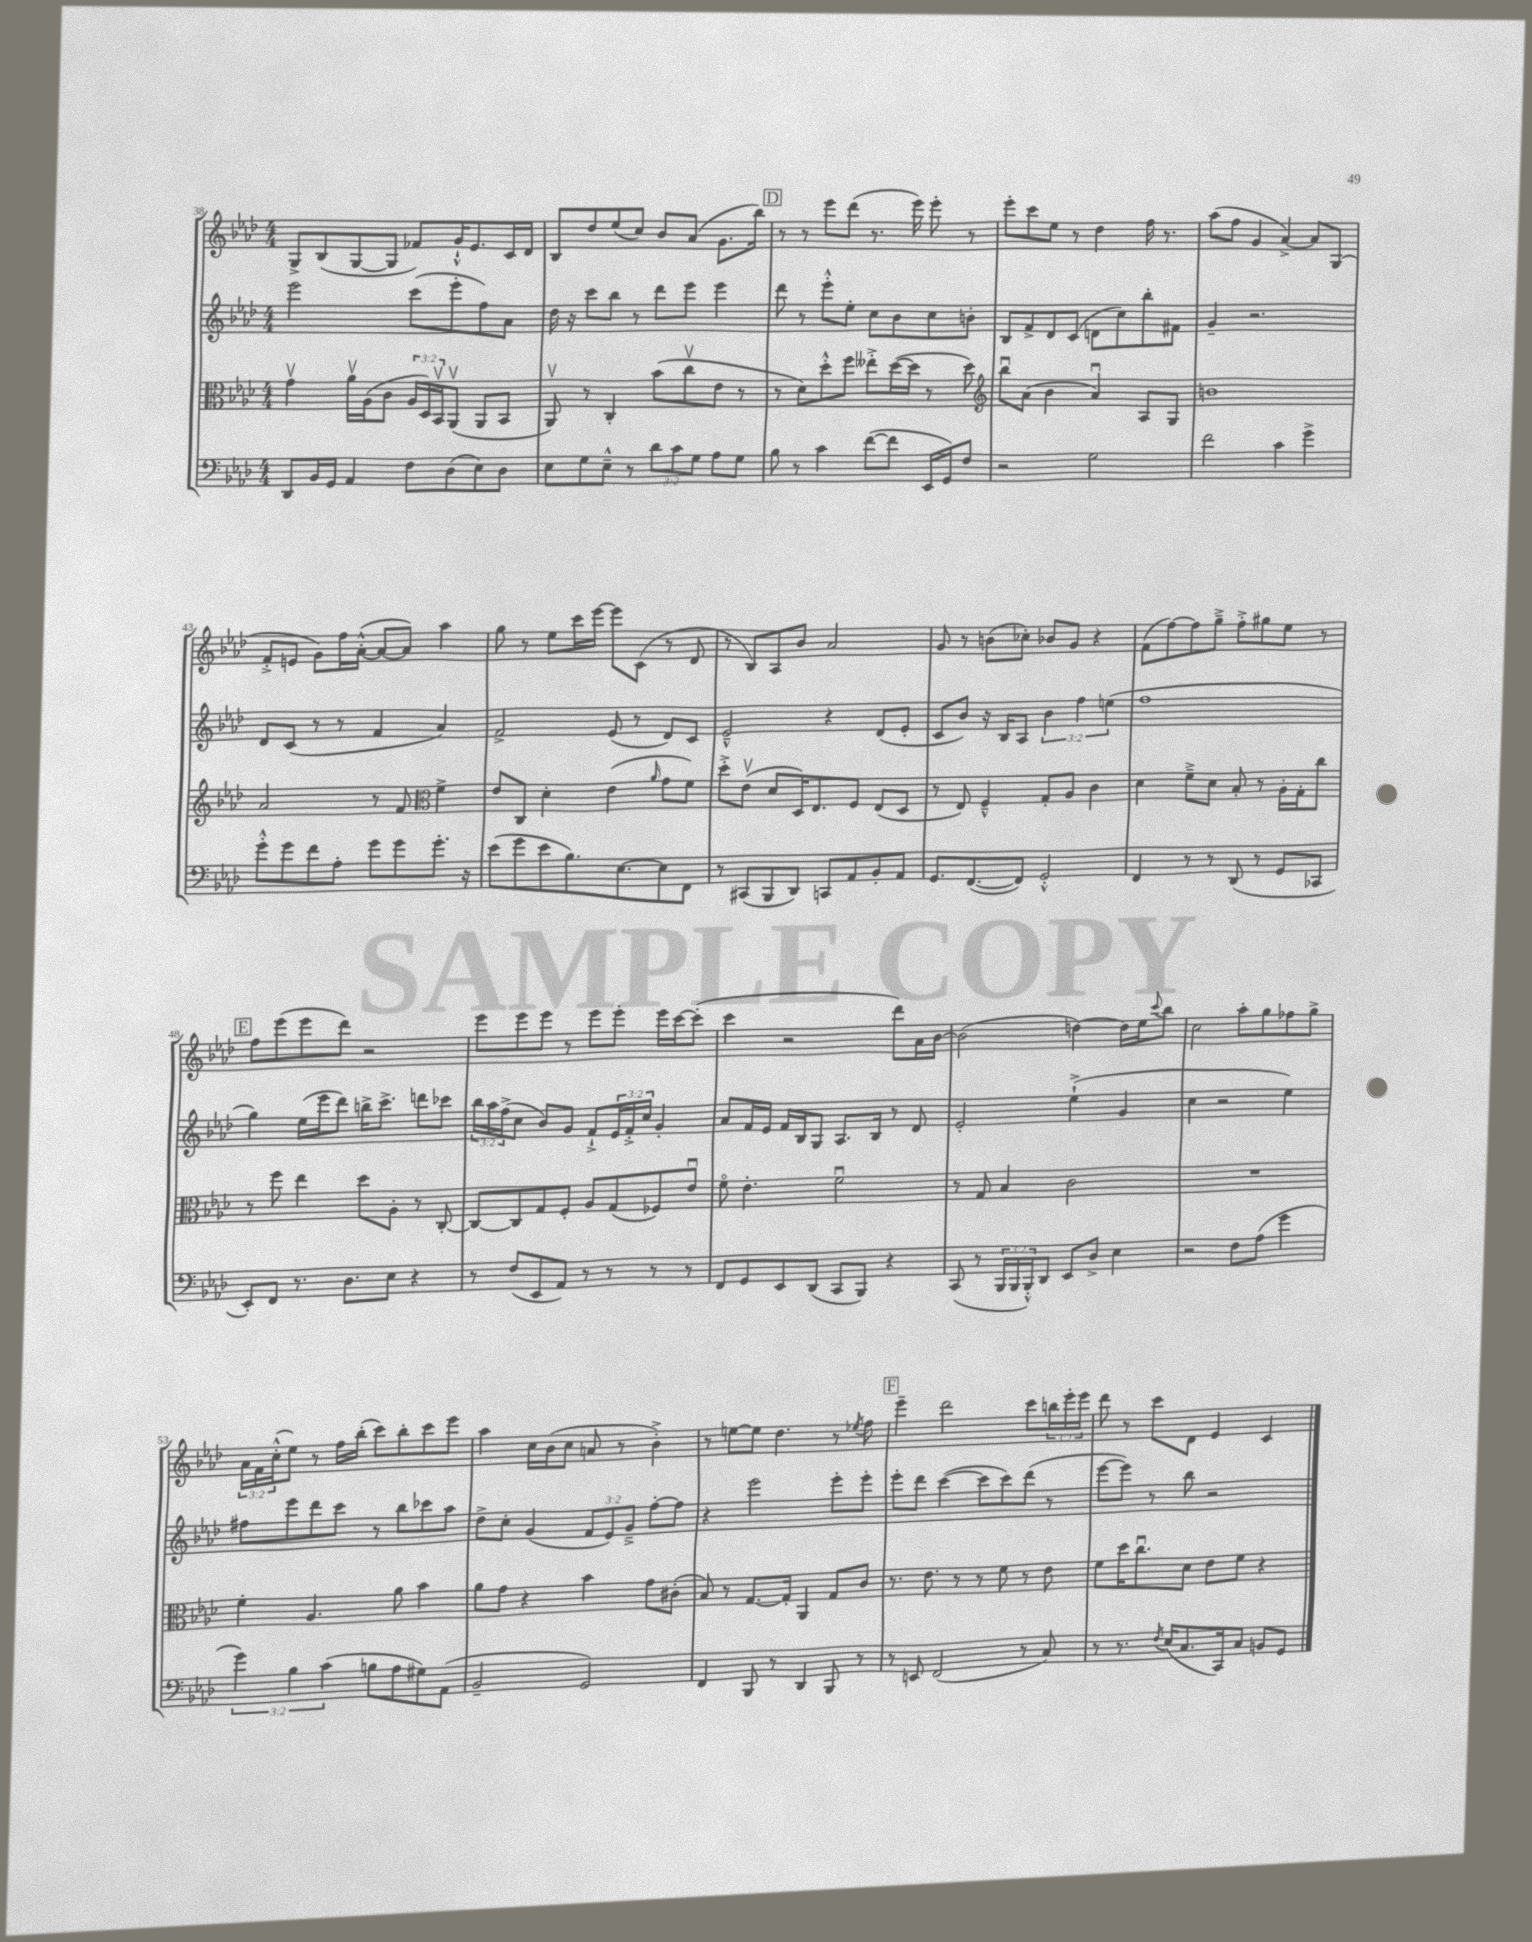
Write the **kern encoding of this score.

**kern	**kern	**kern	**kern
*staff4	*staff3	*staff2	*staff1
*clefF4	*clefC3	*clefG2	*clefG2
*k[b-e-a-d-]	*k[b-e-a-d-]	*k[b-e-a-d-]	*k[b-e-a-d-]
*M4/4	*M4/4	*M4/4	*M4/4
8DD-	4gv	2eee-	8G^
16BB-	.	.	(8B-
16GG	.	.	.
4AA-	16a-v	.	[8G
.	(16A-	.	.
.	8c	.	8G]
8F	24A-	(8ccc	8f-)
.	24D-)	.	.
.	24BB-v	.	.
(8D-	(8AA-v	8eee-'	16g`^^
.	.	.	8.e-
8E-)	8AA-	8ff)	.
8D-	8BB-	8a-	16c
.	.	.	16d-
=	=	=	=
8E-	8AA-v)	16dd-	8B-
.	.	16r	.
8G	8r	8ccc	8dd-
8E-~^^	4C'	8bb-	(8ee-
8r	.	8r	8cc)
12d-	(8b-	8ddd-	8b-
12c	.	.	.
.	8ccv	8eee-	(8a-
12G	.	.	.
8A-	8e-	4eee-	8.g
8G	8r	.	.
.	.	.	16bb-)
=	=	=	=
8B-	8r	8ddd-	8r
8r	8d-)	8r	8r
4c	8dd-'^^	8eee-'^^	8eee-
.	8ff	8ee-'	(8ddd-
([8f	8ee--'^	8cc	8.r
8f]	([16dd-	8b-	.
.	16dd-]	.	16eee-)
16EE-	8r	8cc	8eee-'
16GG)	.	.	.
8F	8dd-)	8b'	8r
=	=	=	=
*	*clefG2	*	*
2r	8bb-u	8B-	8eee-'
.	(8a-	8f^	8ccc
.	4b-	8d-	8ee-
.	.	(8c	8r
2G	4a-u)	8d	4dd-
.	.	8cc)	.
.	8A-	8bb-'	16ff
.	.	.	8.r
.	8G	8f#	.
=	=	=	=
2f	1b	4g~	(8aa-
.	.	.	8ff
.	.	2.r	4g
4c	.	.	[4a-^)
4g^	.	.	8a-]
.	.	.	(8G
=	=	=	=
8g'^^	2a-	8d-	8f'^
8g	.	(8c	8e
8f	.	8r	8g)
8A-'	.	8r	16ff
.	.	.	([16a-'^^
8g	8r	4f	8a-_
8g	8f	.	8a-])
*	*clefC3	*	*
8.g'	4f^	4a-)	4aa-
16r	.	.	.
=	=	=	=
(8e-	8e-	2f^	8gg
8g	8C	.	8r
8e-	4d-'	.	8ee-
8.B-)	.	.	16ccc
.	.	.	[16eee-
.	(4e-	(8e-	8eee-]
[8.E-	.	.	.
.	.	8r	(8c
.	16qqa-	.	.
8E-]	8g	8d-)	8r
8FF	8f)	8c	8d-
=	=	=	=
8r	8dd-'^	2e-~^^	8r
(8CC#	(8e-v	.	8B-)
8BBB-	8d-	.	8A-
8DD-)	16D-)	.	8b-
.	8.E-	.	.
8CC	.	4r	2a-
8AA-	8F	.	.
8BB-'	(8E-	(8d-	.
8AA-	8D-	8e-'	.
=	=	=	=
8.GG	8r	8c	8g
.	8E-)	8b-)	8r
([8.FF	.	.	.
.	4F~^^	16r	(8b
.	.	16B-	.
8FF])	.	8A-	8cc-')
2GG'^^	8G'	6b-	8b-
.	8A-	.	8g
.	.	6ff	.
.	4c	.	4r
.	.	(6ee	.
=	=	=	=
4FF	4d-	1ff	(8f
.	.	.	[8ff)
8r	8f~^	.	8ff]
8r	8d-	.	8gg~^
(8DD-	8B-'	.	8ff'^
8r	8r	.	8gg#
8GG	16A-'	.	8ee-
.	16G'	.	.
8CC-	8cc	.	8r
=	=	=	=
8EE-')	8r	4gg)	8ff
8FF	8ff	.	(8eee-
8.r	4ee-	(16ee-	8eee-
.	.	16eee-	.
.	.	8ddd-)	8ddd-)
8.D-	.	.	.
.	8dd-	16bb^	2r
.	.	8.ccc^	.
8E-	8A-'	.	.
4r	8r	8ddd	.
.	[8C'	8ccc-	.
=	=	=	=
8r	8C_	24bb-	8eee-
.	.	24aa-	.
.	.	(24ff^	.
(8F	8C]	8cc	8eee-
8EE-	8G	8b-)	8eee-
8AA-)	8F'	8g	8r
8r	8A-	8f`^	8eee-
8r	(8G	24e-	8eee-'
.	.	24f'^	.
.	.	24cc	.
8r	8F-)	4g'	16eee-
.	.	.	[16ccc
8r	8e-u	.	(8ccc']
=	=	=	=
8FF	8fo	8a-	4ccc
8GG	4.e-'	16f	.
.	.	16e-	.
8EE-	.	16f	2r
.	.	16B-	.
(8DD-	.	8G	.
8CC	2fu	8.A-	.
8BBB-)	.	.	.
.	.	16B-	.
4r	.	8r	8ddd-)
.	.	8d-	16a-
.	.	.	[16b-
=	=	=	=
(8CC	8r	2e-'	(2b-]
8r	8G	.	.
24BBB-	4B-	.	.
24BBB-	.	.	.
24BBB-'^^)	.	.	.
8DD-	.	.	.
8EE-	2c	(4ee-`^	[4dd)
8D-^	.	.	.
4E-	.	4g	16dd]
.	.	.	16ee-
.	.	.	8qqccc
.	.	.	8bb-
=	=	=	=
2r	1r	4cc	2cc
.	.	2r	.
8F	.	.	8aa-'
(8A-	.	.	8gg
4g	.	4ee-)	8ff-
.	.	.	8gg^
=	=	=	=
6g)	4f'	8ff#	24a-
.	.	.	24f
.	.	.	(24cc'^^
.	.	8eee-	8ee-)
6B-	.	.	.
.	4.A-	8ddd-	8r
(6c	.	.	.
.	.	8ccc	16ff
.	.	.	(16bb-'
8B	.	8r	8ccc)
8A-	8a-	8bb-	8bb-'
8G#)	4b-	8ccc-	8ccc
(8AA-	.	8aa-	8eee-
=	=	=	=
2BB-~	8a-	8dd-^	4aa-
.	8g	8cc'	.
.	4r	(4g	16cc
.	.	.	(16b-
.	.	.	8cc
2GG)	4b-	12f	8a
.	.	12e-)	.
.	.	.	8r
.	.	12g~^	.
.	8g	[8ff'	4b-'^)
.	(8c#'	8ff]	.
=	=	=	=
4FF	8B-)	4r	8r
.	8r	.	[8ee
8BBB-	[8.G	2eee-	8ee]
8r	.	.	4.dd-
.	16G']	.	.
4DD-	4AA-	.	.
8BBB-	8G	8eee-'	8r
.	.	.	8qee-
8r	8c	8eee-'	8ff
=	=	=	=
8r	8.r	8eee-'	4eee-~
8EE	.	8ddd-	.
.	8.e-	.	.
(2FF	.	([4ccc	2ddd-
.	8r	.	.
.	8r	8ccc]	.
.	8f	8ccc)	.
8r	8r	(8ddd-	8ccc
8C)	8e-	8r	24bb
.	.	.	24eee-'
.	.	.	24eee-
=	=	=	=
8r	8f	[8eee-	8ddd-
8.r	16dd-	8eee-])	8r
.	8.ccu	.	.
.	.	8r	8ccc
8qF	.	.	.
(16E-	.	.	.
8.C	8d-	8bb-	8d-
.	8e-	2r	4e-
16CC)	.	.	.
8C	8f	.	.
8BB	4r	.	4c
8GG	.	.	.
==	==	==	==
*-	*-	*-	*-
